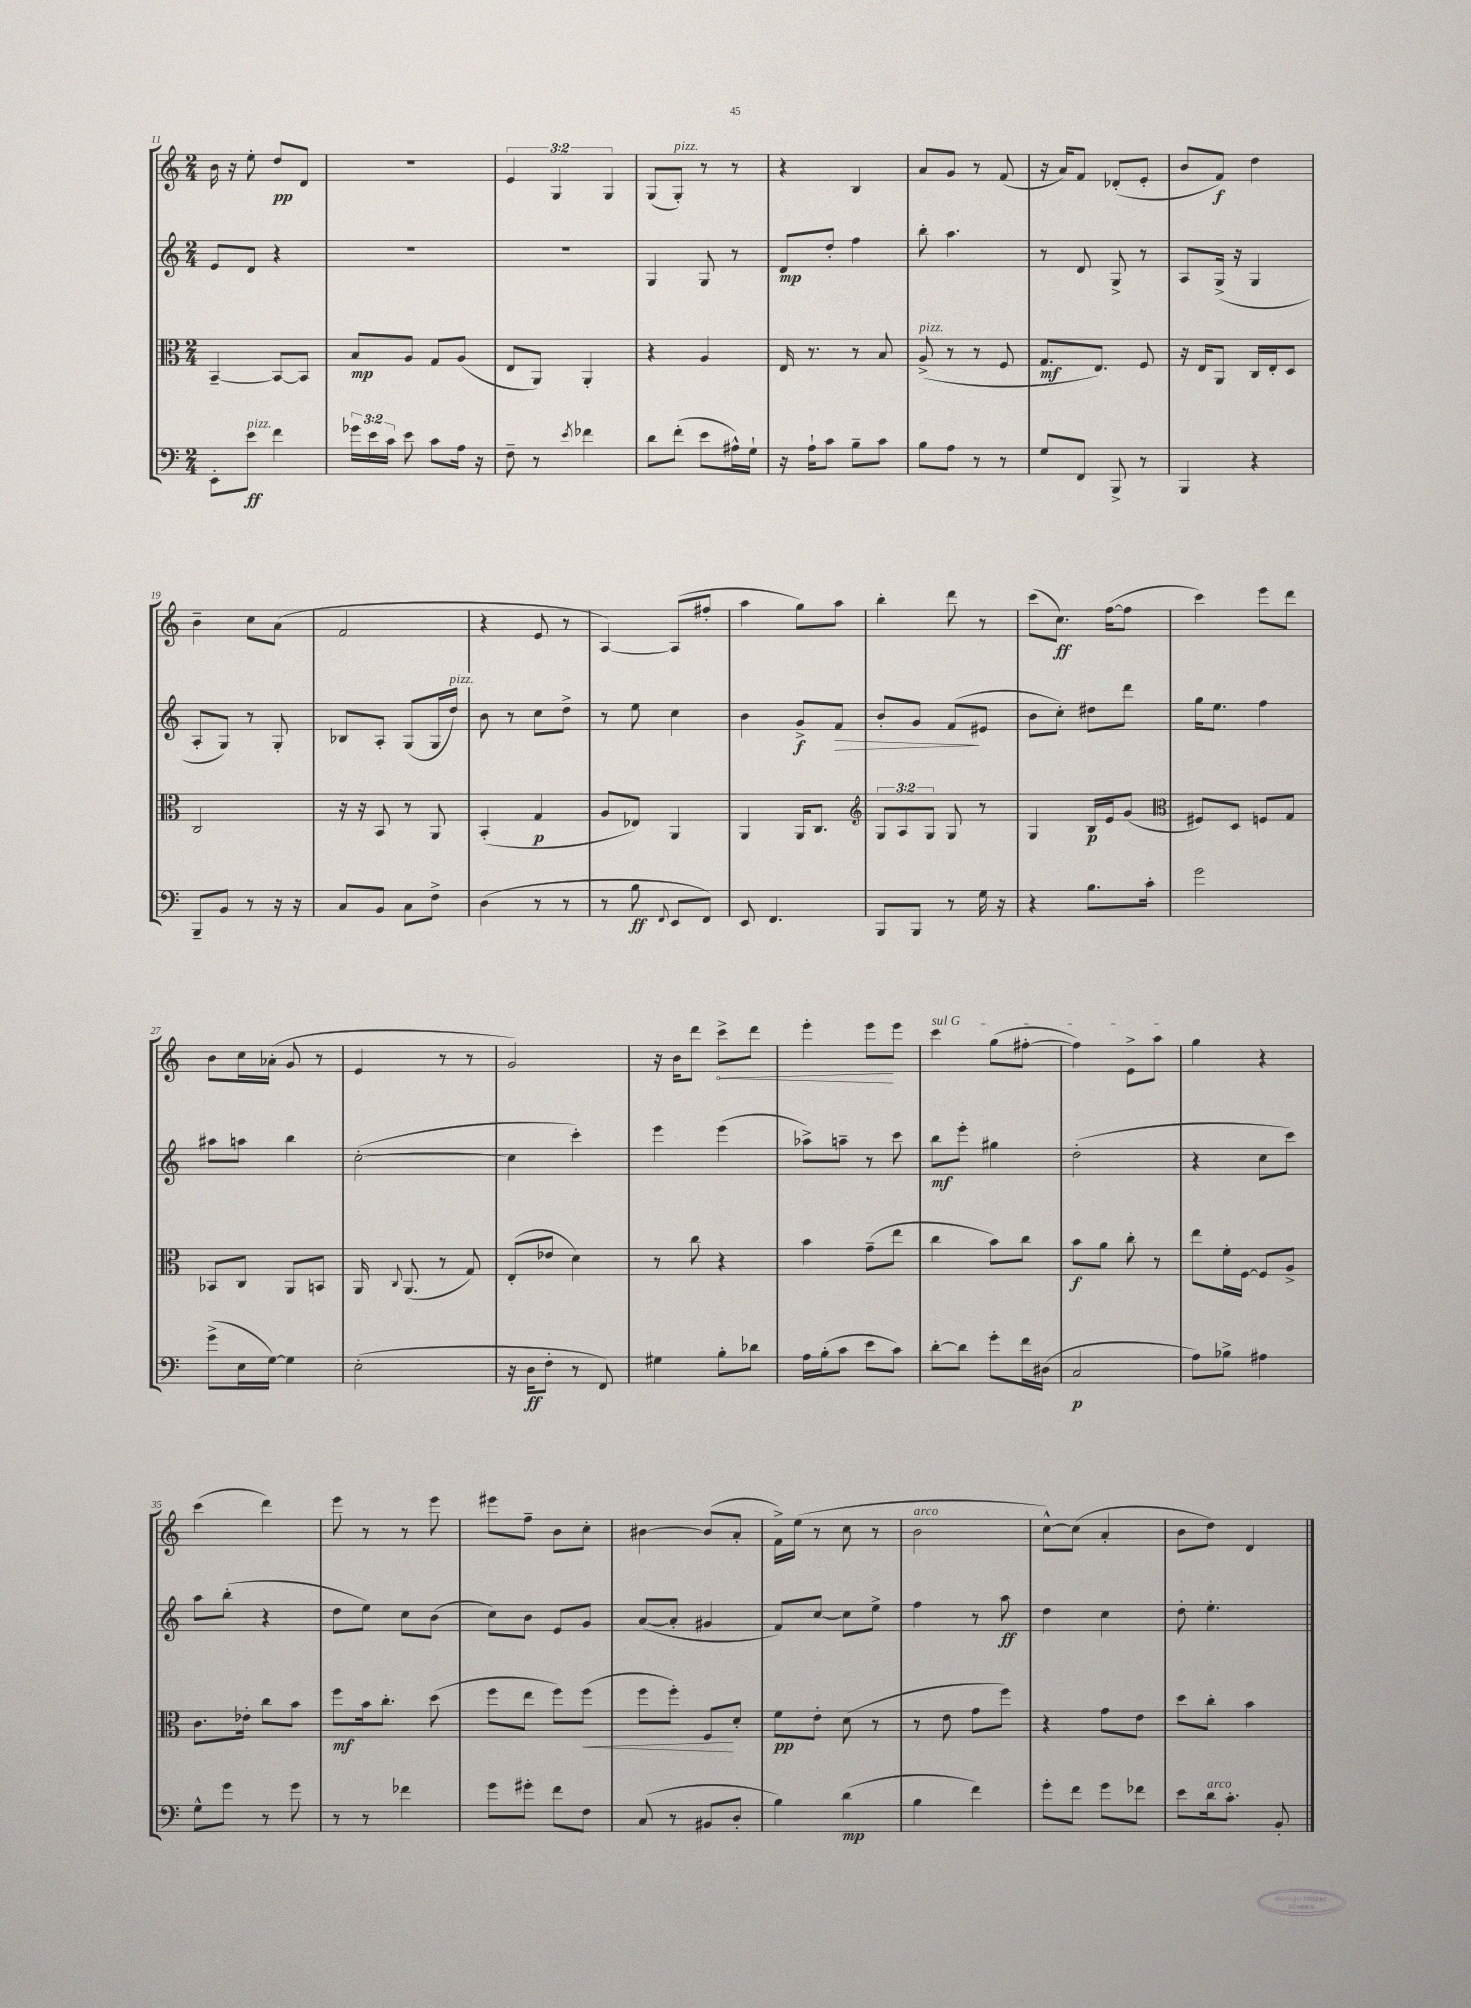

**kern	**kern	**kern	**kern
*staff4	*staff3	*staff2	*staff1
*clefF4	*clefC3	*clefG2	*clefG2
*k[]	*k[]	*k[]	*k[]
*M2/4	*M2/4	*M2/4	*M2/4
8EE'\L	[4BB~/	8e/L	16b\
.	.	.	16r
8e\J	.	8d/J	8ee'\
4f\	8BB/_L	4r	8dd/L
.	8BB/]J	.	8d/J
=	=	=	=
24g-\LL	8B/L	2r	2r
24e\	.	.	.
24c\JJ	.	.	.
8e\	8A/J	.	.
8c\L	8G/L	.	.
16A\Jk	(8A/J	.	.
16r	.	.	.
=	=	=	=
8F~\	8E/L	2r	6e/
8r	8AA/J)	.	.
.	.	.	6G/
8qe/	.	.	.
4f-\	4AA'/	.	.
.	.	.	6G/
=	=	=	=
8d\L	4r	4G/	(8G/L
(8f'\J	.	.	8G'/J)
8e\L	4A/	8G/	8r
16A#^^\L)	.	8r	8r
16G`\JJ	.	.	.
=	=	=	=
16r	16E/	8d/L	4r
16A`\LK	8.r	.	.
8c\J	.	8dd'/J	.
8B~\L	8r	4ff\	4B/
8c\J	8B/	.	.
=	=	=	=
8B\L	(8A^/	8bb'\	8a/L
8A\J	8r	4.aa\	8g/J
8r	8r	.	8r
8r	8F/	.	(8f/
=	=	=	=
8G/L	8.G/L	8r	16r
.	.	.	16a/LK)
8FF/J	.	8d/	8f/J
.	8.E/J)	.	.
8BBB^/	.	8G^/	(8d-'/L
8r	8F/	8r	8e'/J
=	=	=	=
4BBB/	16r	8A/L	8b/L
.	16E/LK	.	.
.	8AA/J	(16G^/Jk	8f/J)
.	.	16r	.
4r	16C/LL	4G/	4dd\
.	16E'/J	.	.
.	8D/J	.	.
=	=	=	=
8BBB~/L	2C/	8A'/L	4b~\
8BB/J	.	8G/J)	.
8r	.	8r	8cc\L
16r	.	8G'/	(8a\J
16r	.	.	.
=	=	=	=
8C/L	16r	8B-/L	2f/
.	16r	.	.
8BB/J	8BB/	8A'/J	.
8C\L	8r	(8G/L	.
8F^\J	8AA/	16G/L	.
.	.	16dd/JJ)	.
=	=	=	=
(4D\	(4BB'/	8b\	4r
.	.	8r	.
8r	4G/	8cc\L	8e/
8r	.	8dd^\J	8r
=	=	=	=
8r	8A/L	8r	[4A/)
8B\	8E-/J)	8ee\	.
8qqFF/	.	.	.
8EE/L	4AA/	4cc\	(8A/]L
8FF/J)	.	.	8ff#'/J
=	=	=	=
8EE/	4AA/	4b\	4aa\
4.FF/	.	.	.
.	16AA/LK	8g^/L	8gg\L)
.	8.C/J	.	.
.	.	8f/J	8aa\J
=	=	=	=
*	*clefG2	*	*
8BBB/L	12G/L	8b'/L	4bb'\
.	12A/	.	.
8BBB/J	.	8g/J	.
.	12G/J	.	.
8r	8G/	(8f/L	8ddd\
16G\	8r	8e#/J	8r
16r	.	.	.
=	=	=	=
4r	4G/	8b\L	(8ccc\L
.	.	8cc'\J)	8.cc\J)
8.B\L	16B/LL	8dd#\L	.
.	16e/J	.	([16ff\LK
.	(8g/J	8ddd\J	8ff\]J
16c'\Jk	.	.	.
=	=	=	=
*	*clefC3	*	*
2g\	8F#/L)	16gg\LK	4ccc\)
.	.	8.ee\J	.
.	8D/J	.	.
.	8F/L	4ff\	8eee\L
.	8G/J	.	8ddd\J
=	=	=	=
(8g^\L	8BB-/L	8aa#\L	8b\L
16E\L	8C/J	8aa\J	16cc\L
[16G\JJ)	.	.	(16a-'\JJ
4G\]	8AA/L	4bb\	8g/
.	8BB/J	.	8r
=	=	=	=
(2E'\	16AA/	([2cc'\	4e/
.	8qqC/	.	.
.	(8.AA/	.	.
.	8r	.	8r
.	8G/)	.	8r
=	=	=	=
16r	(8E'/L	4cc\]	2g/)
16D\LK	.	.	.
8F'\J	8e-/J	.	.
8r	4d\)	4ccc'\)	.
8FF/)	.	.	.
=	=	=	=
4G#\	8r	4eee\	16r
.	.	.	16b\LK
.	8cc\	.	8ddd\J
8B'\L	4r	(4eee\	8ccc^\L
8d-\J	.	.	8ddd\J
=	=	=	=
16A\LL	4b\	8aa-^\L)	4eee'\
(16B'\J	.	.	.
8c\J	.	8aa~\J	.
8e\L	(8g~\L	8r	8eee\L
8c\J)	8ee\J	8ccc\	8eee\J
=	=	=	=
[8d'\L	4cc\	8bb\L	4ccc\
8d\]J	.	8eee'\J	.
8g'\L	8b\L)	4gg#\	(8gg\L
16f\L	8cc\J	.	[8ff#'\J
(16D#\JJ	.	.	.
=	=	=	=
2C/	8b\L	(2dd'\	4ff#\])
.	8a\J	.	.
.	8cc'\	.	8e^\L
.	8r	.	8aa\J
=	=	=	=
8A\L)	8ee\L	4r	4gg\
8B-^\J	16f'\L	.	.
.	[16F\JJ	.	.
4A#\	8F/]L	8cc\L	4r
.	8A^/J	8ccc\J)	.
=	=	=	=
8G^^\L	8.c\L	8aa\L	(4ccc\
8g\J	.	(8bb'\J	.
.	16e-'\Jk	.	.
8r	8cc\L	4r	4ddd\)
8g\	8b\J	.	.
=	=	=	=
8r	8ff\L	8dd\L	8eee\
8r	16b\k	8ee\J)	8r
.	8.cc'\J	.	.
4f-\	.	8cc\L	8r
.	(8dd\	(8b\J	8eee\
=	=	=	=
8g\L	8ff\L	8cc\L)	8eee#\L
8g#'\J	8ee\J	8b\J	8ff~\J
8f\L	8ff\L)	8e/L	8b\L
8F\J	(8ff\J	8g/J	8cc'\J
=	=	=	=
(8C/	8ff\L	([8a/L	[4b#\
8r	8ff'\J)	8a'/]J	.
8BB#/L	8F/L	4g#/	(8b#/]L
8D'/J	8d'/J	.	8a'/J
=	=	=	=
4B\)	8f\L	8f/L)	16f^\LL)
.	.	.	(16ee\JJ
.	8e'\J	[8cc/J	8r
(4d\	(8d\	8cc\]L	8cc\
.	8r	8ee^\J	8r
=	=	=	=
4B\	8r	4ff\	2b\
.	8e\	.	.
4f\)	8g\L	8r	.
.	8ff\J)	8aa\	.
=	=	=	=
8g'\L	4r	4dd\	[8cc^^\L)
8f\J	.	.	(8cc\]J
8g\L	8g\L	4cc\	4a'/
8f-\J	8e\J	.	.
=	=	=	=
8e\L	8dd\L	8dd'\	8b\L
16d\k	8cc'\J	4.ee'\	8dd\J)
8.c'\J	.	.	.
.	4b\	.	4d/
8BB'/	.	.	.
==	==	==	==
*-	*-	*-	*-
